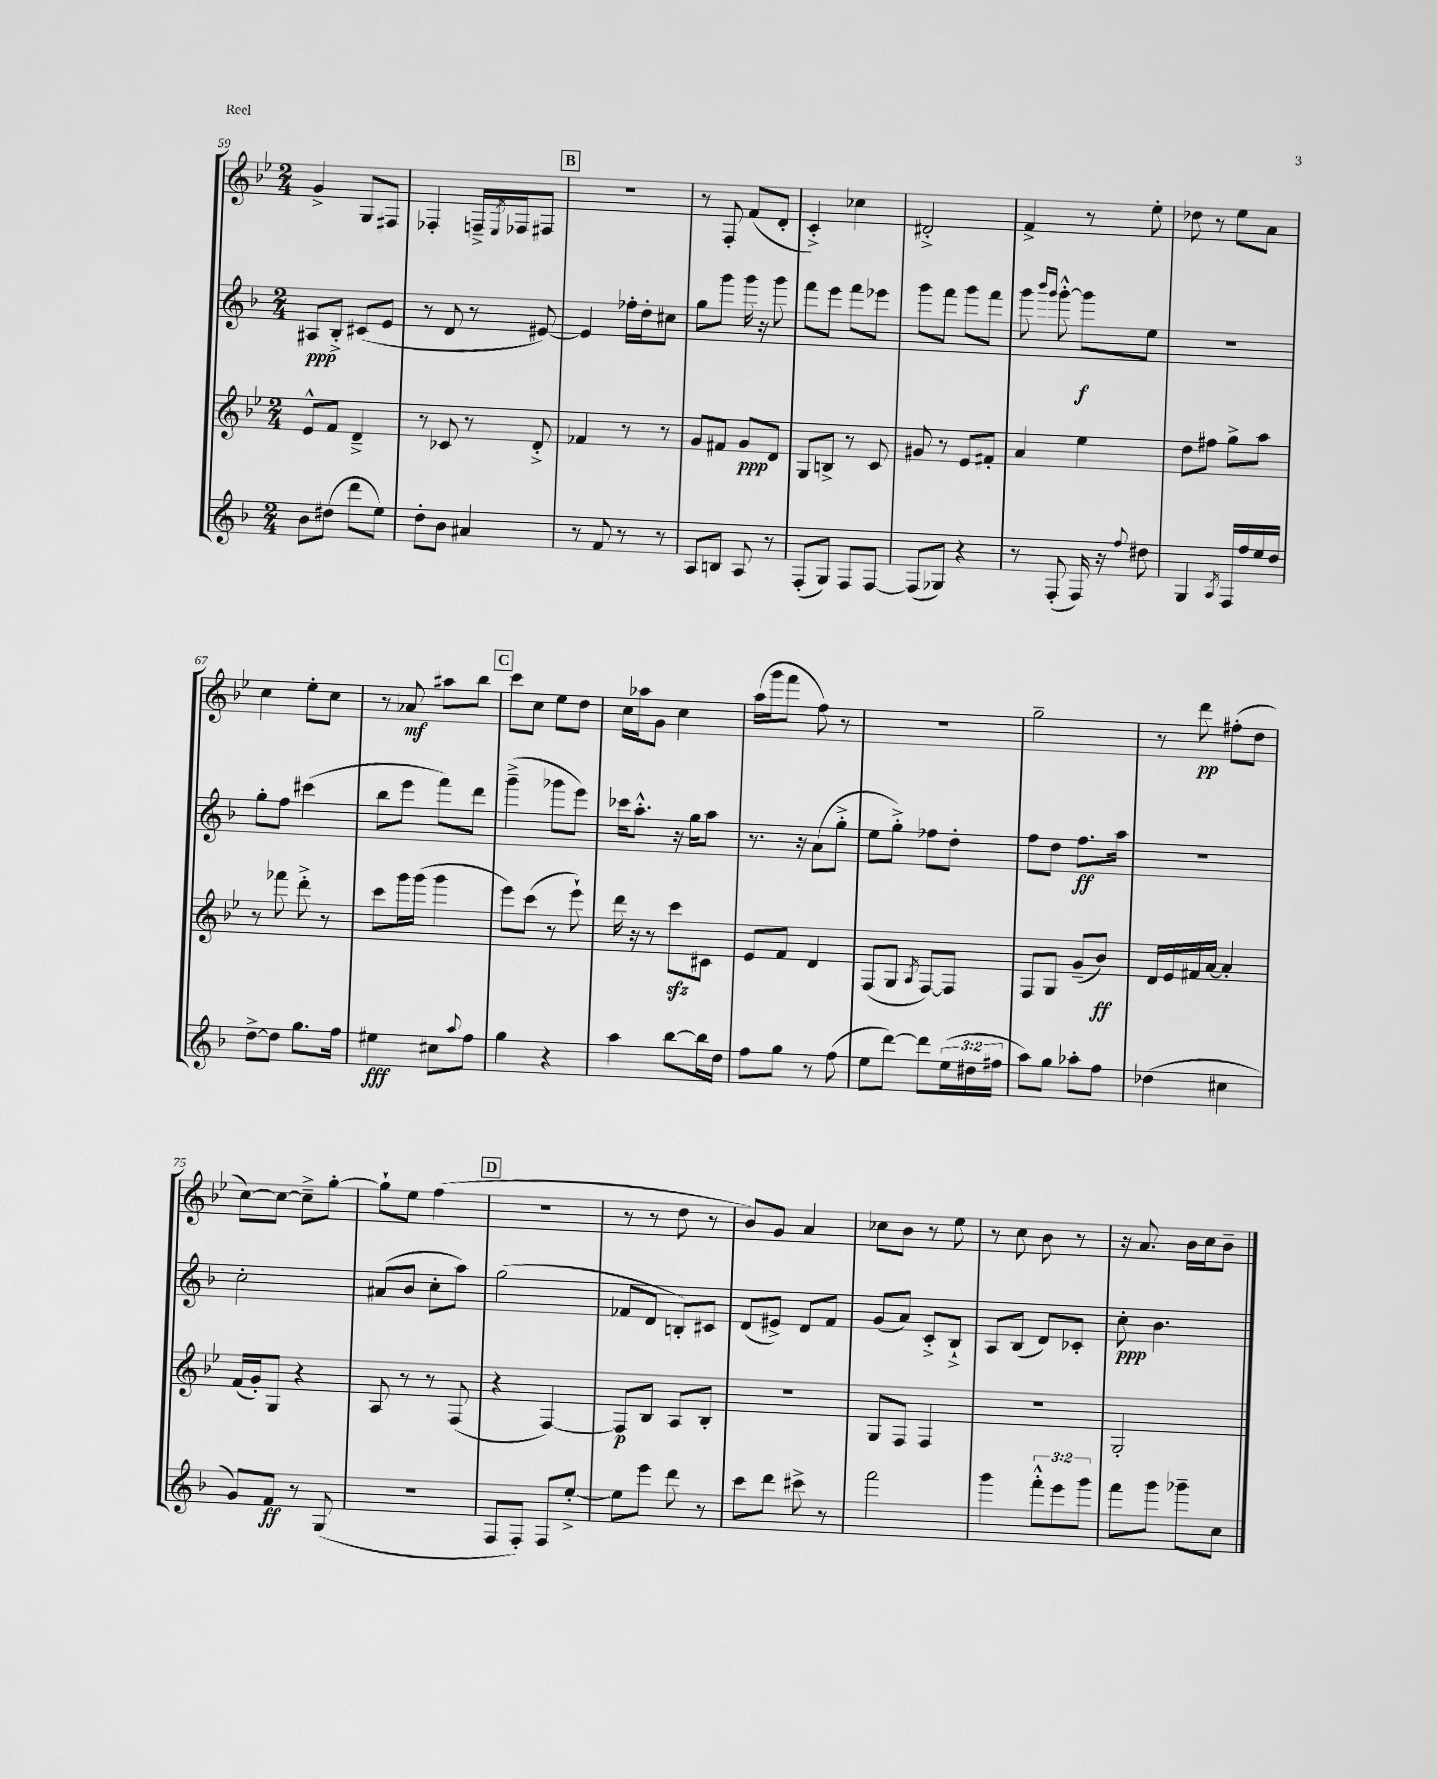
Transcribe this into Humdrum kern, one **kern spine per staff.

**kern	**dynam	**kern	**dynam	**kern	**dynam	**kern	**dynam
*part4	*part4	*part3	*part3	*part2	*part2	*part1	*part1
*staff4	*staff4	*staff3	*staff3	*staff2	*staff2	*staff1	*staff1
*clefG2	*	*clefG2	*	*clefG2	*	*clefG2	*
*k[b-]	*	*k[b-e-]	*	*k[b-]	*	*k[b-e-]	*
*M2/4	*	*M2/4	*	*M2/4	*	*M2/4	*
=59	=59	=59	=59	=59	=59	=59	=59
8b-\L	.	8e-^^/L	.	8A#X/L	ppp	4g^/	.
(8dd#X\J	.	8f/J	.	8B-'^/J	.	.	.
8ddd\L	.	4d~^/	.	(8c#X/L	.	8G/L	.
8ee\J)	.	.	.	8e/J	.	8F#X/J	.
=60	=60	=60	=60	=60	=60	=60	=60
8dd'\L	.	8r	.	8r	.	4F-X'/	.
8b-\J	.	8c-X/	.	8d/	.	.	.
4a#X/	.	8r	.	8r	.	16Fn~^/LL	.
.	.	.	.	.	.	8qE-/	.
.	.	.	.	.	.	16F-X/J	.
.	.	8d'^/	.	[8e#X/)	.	8F#X/J	.
!!LO:REH:place=s1:t=B
=61	=61	=61	=61	=61	=61	=61	=61
8r	.	4f-X/	.	4e#/]	.	2r	.
8f/	.	.	.	.	.	.	.
8r	.	8r	.	16ff-X'\LL	.	.	.
.	.	.	.	16dd'\J	.	.	.
8r	.	8r	.	8cc#X\J	.	.	.
=62	=62	=62	=62	=62	=62	=62	=62
8A/L	.	8g/L	.	8gg\L	.	8r	.
8Bn/J	.	8f#X/J	.	8ggg\J	.	8F'/	.
8A/	.	8g/L	ppp	16ggg\	.	(8f/L	.
.	.	.	.	16r	.	.	.
8r	.	8d/J	.	8ggg\	.	8d'/J	.
=63	=63	=63	=63	=63	=63	=63	=63
(8F'/L	.	8G/L	.	8fff\L	.	4c'^/)	.
8G/J)	.	8Bn^/J	.	8eee\J	.	.	.
8F/L	.	8r	.	8fff\L	.	4cc-X\	.
[8F/J	.	8c/	.	8eee-X\J	.	.	.
=64	=64	=64	=64	=64	=64	=64	=64
(8F/L]	.	8g#X/	.	8ggg\L	.	2d#X'^/	.
8G-X/J)	.	8r	.	8fff\J	.	.	.
4r	.	8e-/L	.	8ggg\L	.	.	.
.	.	8f#X'/J	.	8fff\J	.	.	.
=65	=65	=65	=65	=65	=65	=65	=65
8r	.	4a/	.	8ggg\	.	4f^/	.
.	.	.	.	16qqbbb-/LL	.	.	.
.	.	.	.	16qqggg/JJ	.	.	.
(8F'/	.	.	.	[8ggg'^^\	.	.	.
16F/)	.	4ee-\	.	8ggg\L]	f	8r	.
16r	.	.	.	.	.	.	.
8qqff/	.	.	.	.	.	.	.
8dd#X\	.	.	.	8ee\J	.	8ee-'\	.
=66	=66	=66	=66	=66	=66	=66	=66
4G/	.	8dd\L	.	2r	.	8dd-X\	.
.	.	8ff#X\J	.	.	.	8r	.
8qA/	.	.	.	.	.	.	.
16F/LL	.	8gg^\L	.	.	.	8ee-\L	.
16ff/	.	.	.	.	.	.	.
16ee/	.	8aa\J	.	.	.	8a\J	.
16dd/JJ	.	.	.	.	.	.	.
!!LO:LB:g=z
=67	=67	=67	=67	=67	=67	=67	=67
[8dd^\L	.	8r	.	8gg'\L	.	4cc\	.
8dd\J]	.	8fff-X\	.	8ff\J	.	.	.
8.gg\L	.	8ddd'^\	.	(4ccc#X\	.	8ee-'\L	.
.	.	8r	.	.	.	8cc\J	.
16ff\Jk	.	.	.	.	.	.	.
=68	=68	=68	=68	=68	=68	=68	=68
4ee#X\	fff	8ccc\L	.	8bb-\L	.	8r	.
.	.	16ggg\L	.	8eee\J	.	8a-X/	mf
.	.	(16ggg\JJ	.	.	.	.	.
8cc#X\L	.	4ggg\	.	8fff\L)	.	8aa#X\L	.
8qqaa/	.	.	.	.	.	.	.
8ff\J	.	.	.	8ddd\J	.	8bb-\J	.
!!LO:REH:place=s1:t=C
=69	=69	=69	=69	=69	=69	=69	=69
4gg\	.	8eee-\L)	.	(4ggg~^\	.	8ccc\L	.
.	.	(8ccc\J	.	.	.	8cc\J	.
4r	.	8r	.	8ggg-X\L	.	8ee-\L	.
.	.	8eee-`\)	.	8eee\J)	.	8dd\J	.
=70	=70	=70	=70	=70	=70	=70	=70
4aa\	.	16ddd\	.	16ccc-X\KL	.	16cc\LL	.
.	.	16r	.	8.aa'^^\J	.	16aa-X\J	.
.	.	8r	.	.	.	8g\J	.
[8bb-\L	.	8ccczz\L	.	16r	.	4cc\	.
.	.	.	.	16gg\KL	.	.	.
16bb-\L]	.	8c#X\J	.	8aa\J	.	.	.
16dd\JJ	.	.	.	.	.	.	.
=71	=71	=71	=71	=71	=71	=71	=71
8ff\L	.	8e-/L	.	8.r	.	(16aa\LL	.
.	.	.	.	.	.	16ggg\J	.
8gg\J	.	8f/J	.	.	.	8fff\J	.
.	.	.	.	16r	.	.	.
8r	.	4d/	.	(8a\L	.	8ff\)	.
(8ff\	.	.	.	8gg'^\J	.	8r	.
=72	=72	=72	=72	=72	=72	=72	=72
8ee\L	.	(8F/L	.	8ee\L	.	2r	.
[8ddd\J)	.	8G/J	.	8gg'^\J)	.	.	.
.	.	8qA/	.	.	.	.	.
8ddd\L]	.	[8F/L)	.	8ff-X\L	.	.	.
(24ee\L	.	8F/J]	.	8dd'\J	.	.	.
24dd#X\	.	.	.	.	.	.	.
24ff#X\JJ	.	.	.	.	.	.	.
=73	=73	=73	=73	=73	=73	=73	=73
8aa\L)	.	8F/L	.	8ff\L	.	2gg~\	.
8gg\J	.	8G/J	.	8dd\J	.	.	.
8aa-X'\L	.	(8g~/L	.	8.ff\L	ff	.	.
8ff\J	.	8b-/J)	ff	.	.	.	.
.	.	.	.	16aa\Jk	.	.	.
=74	=74	=74	=74	=74	=74	=74	=74
(4dd-X\	.	16d/LL	.	2r	.	8r	.
.	.	16e-/	.	.	.	.	.
.	.	16f#X/	.	.	.	8ddd\	pp
.	.	[16a/JJ	.	.	.	.	.
4cc#X\	.	4a'/]	.	.	.	(8ff#X'\L	.
.	.	.	.	.	.	8dd\J	.
!!LO:LB:g=z
=75	=75	=75	=75	=75	=75	=75	=75
8g/L)	.	(16f/LL	.	2cc'\	.	[8cc\L)	.
.	.	16g'/J)	.	.	.	.	.
8f/J	ff	8G/J	.	.	.	8cc\J_	.
8r	.	4r	.	.	.	8cc~^\L]	.
(8G/	.	.	.	.	.	[8gg'\J	.
=76	=76	=76	=76	=76	=76	=76	=76
2r	.	8A/	.	(8a#X/L	.	8gg`\L]	.
.	.	8r	.	8b-/J	.	8ee-\J	.
.	.	8r	.	8cc'\L	.	(4ff\	.
.	.	(8F/	.	8aa\J)	.	.	.
!!LO:REH:place=s1:t=D
=77	=77	=77	=77	=77	=77	=77	=77
8F/L	.	4r	.	(2gg\	.	2r	.
8F'/J)	.	.	.	.	.	.	.
8F/L	.	[4F/)	.	.	.	.	.
[8ee'^/J	.	.	.	.	.	.	.
=78	=78	=78	=78	=78	=78	=78	=78
8ee\L]	.	8F/L]	p	8f-X/L	.	8r	.
8eee\J	.	8B-/J	.	8d/J	.	8r	.
8ddd\	.	8A/L	.	8Bn'/L)	.	8dd\	.
8r	.	8B-'/J	.	8c#X/J	.	8r	.
=79	=79	=79	=79	=79	=79	=79	=79
8ccc\L	.	2r	.	(8d/L	.	8b-/L)	.
8ddd\J	.	.	.	8e#X^/J)	.	8g/J	.
8ccc#X^\	.	.	.	8d/L	.	4a/	.
8r	.	.	.	8f/J	.	.	.
=80	=80	=80	=80	=80	=80	=80	=80
2fff\	.	8G/L	.	(8g/L	.	8cc-X\L	.
.	.	8F/J	.	8a/J)	.	8b-\J	.
.	.	4F/	.	8c'^/L	.	8r	.
.	.	.	.	8B-`^/J	.	8ee-\	.
=81	=81	=81	=81	=81	=81	=81	=81
4ggg\	.	2r	.	8A/L	.	8r	.
.	.	.	.	(8B-/J	.	8cc\	.
12fff'^^\L	.	.	.	8d/L)	.	8b-\	.
12eee\	.	.	.	.	.	.	.
.	.	.	.	8c-X'/J	.	8r	.
12ggg\J	.	.	.	.	.	.	.
=82	=82	=82	=82	=82	=82	=82	=82
8fff\L	.	2G'/	.	8cc'\	ppp	16r	.
.	.	.	.	.	.	8.a/	.
8ggg\J	.	.	.	4.b-\	.	.	.
8ggg-X~\L	.	.	.	.	.	16b-\LL	.
.	.	.	.	.	.	16cc\J	.
8cc\J	.	.	.	.	.	8b-~\J	.
==	==	==	==	==	==	==	==
*-	*-	*-	*-	*-	*-	*-	*-
